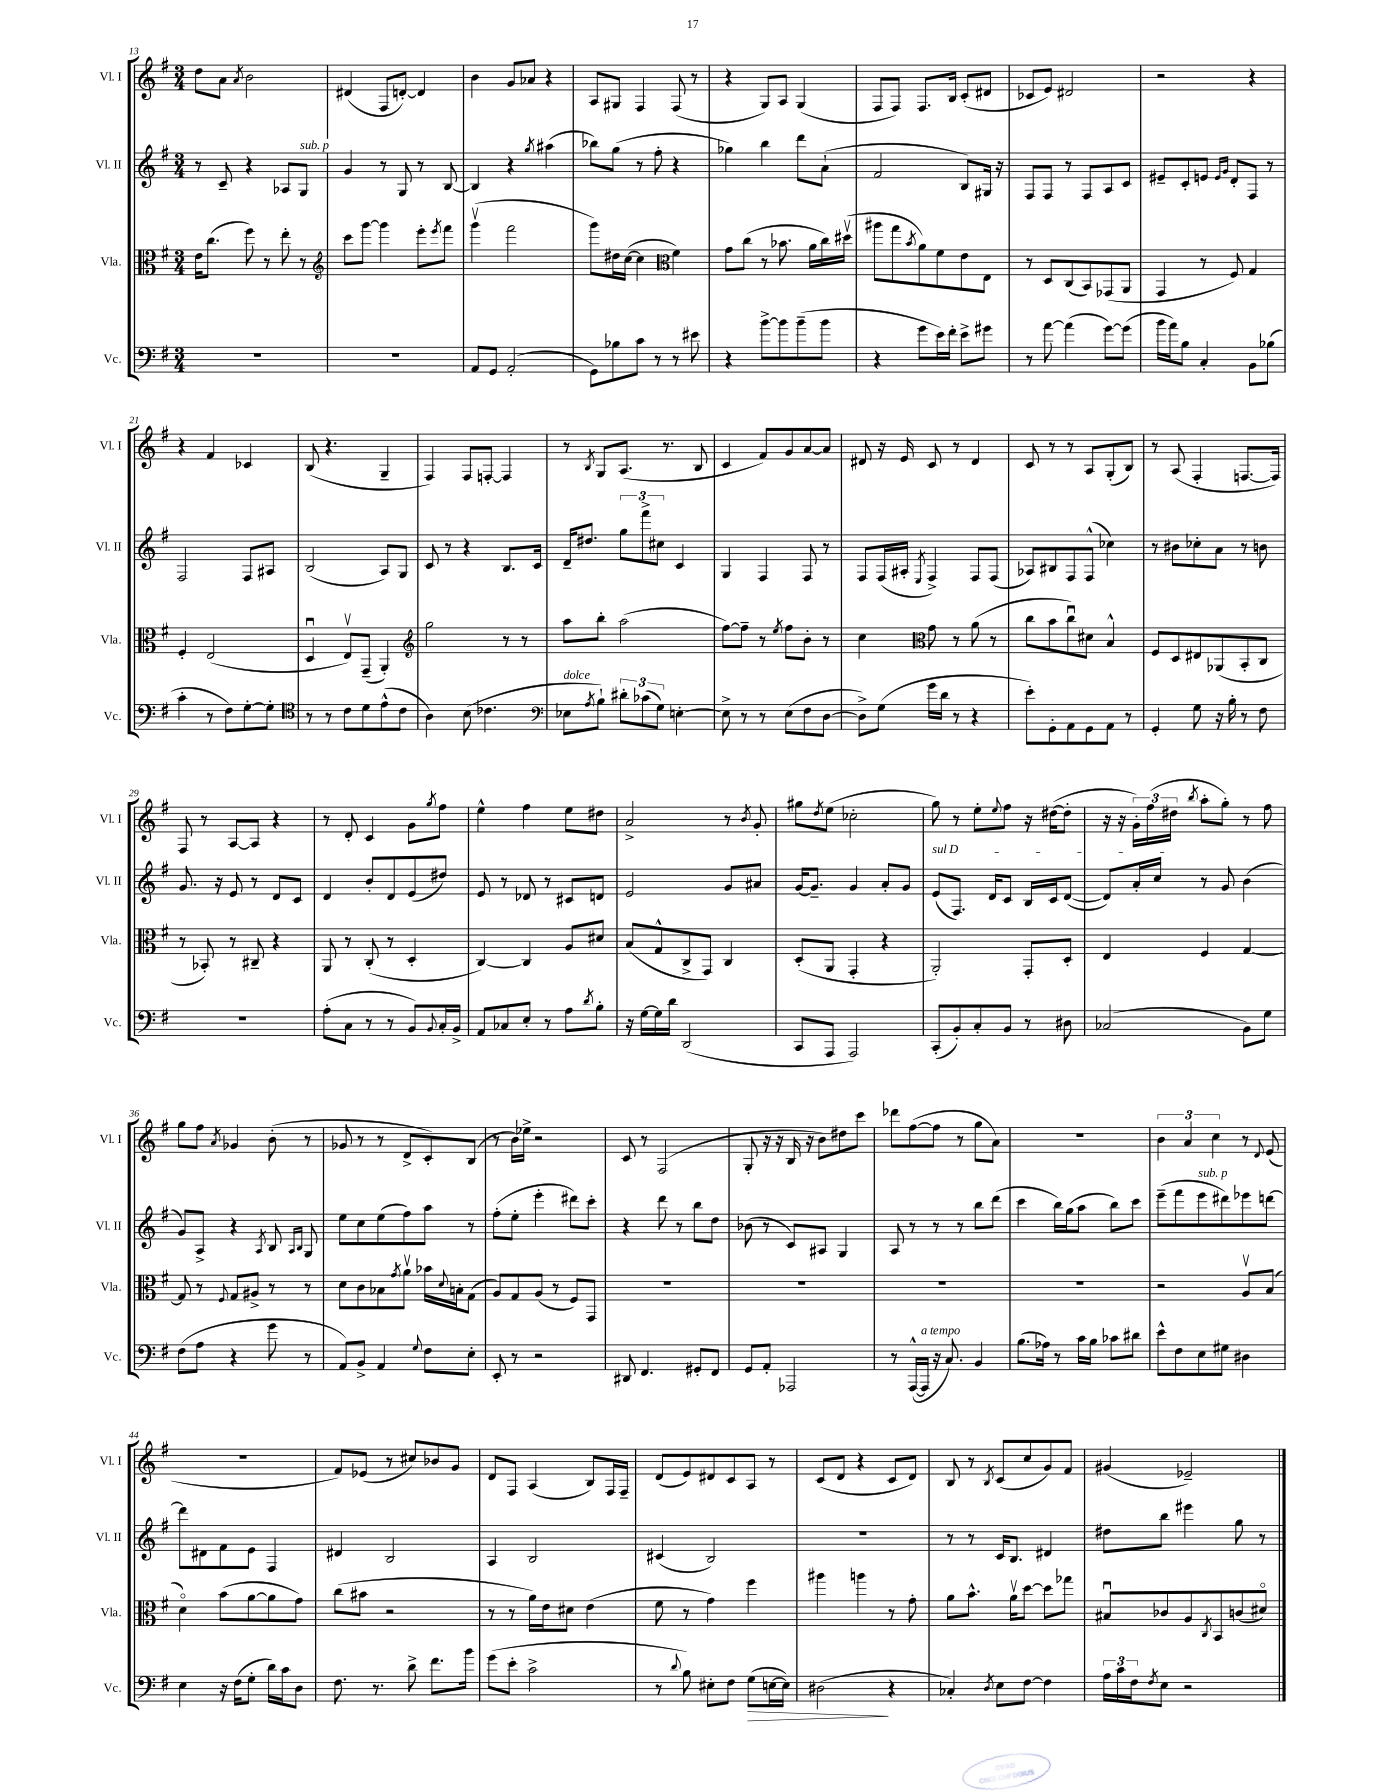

**kern	**kern	**kern	**kern
*staff4	*staff3	*staff2	*staff1
*clefF4	*clefC3	*clefG2	*clefG2
*k[f#]	*k[f#]	*k[f#]	*k[f#]
*M3/4	*M3/4	*M3/4	*M3/4
2.r	16e\LK	8r	8dd\L
.	(8.cc\J	.	.
.	.	8c~/	8a\J
.	.	.	8qa/
.	8ff#\)	4r	2b\
.	8r	.	.
.	8ee'\	8A-/L	.
.	8r	8G/J	.
=	=	=	=
*	*clefG2	*	*
2.r	8ccc\L	4g/	(4d#/
.	[8ggg\J	.	.
.	4ggg\]	8r	8F#/L
.	.	8G/	[8d'/J)
.	8eee'\L	8r	4d/]
.	8qeee/	.	.
.	8fff#\J	[8B/	.
=	=	=	=
8AA/L	(4gggv\	4B/]	4b\
8GG/J	.	.	.
(2AA'/	2fff#\	4r	8g/L
.	.	.	8a-/J
.	.	8qgg/	.
.	.	(4aa#\	4r
=	=	=	=
8GG\L)	8ggg\L)	8bb-\L)	8A/L
8B-\	16dd#\L	(8gg\J	8G#/J
.	([16cc\JJ	.	.
8c\J	4cc\]	8r	4F#/
8r	.	8ff#'\	.
*	*clefC3	*	*
8r	4f#\)	4r	(8F#/
8e#\	.	.	8r
=	=	=	=
4r	8g\L	4gg-\)	4r
.	(8cc\J	.	.
[8b^\L	8r	4bb\	8G/L)
8b\]	8.b-\	.	8A/J
(8b~\	.	8ddd\L	(4G/
.	16a\LL	.	.
8b\J	16cc\)	(8a`\J	.
.	(16dd#v\JJ	.	.
=	=	=	=
4r	8aa#\L	2f#/	8F#/L
.	8gg\	.	8F#/J)
.	8qb/	.	.
8g\L	8a\)	.	8.F#/L
16e\L)	8f#\	.	.
16f#'\JJ	.	.	16B/Jk
8e^\L	8e\	8B/L)	(8c'/L
8g#\J	8E\J	16G#/Jk	8d#/J
.	.	16r	.
=	=	=	=
8r	8r	8F#/L	8c-/L
[8a\	8D/L	8F#/J	8e/J)
(4a\]	(8C/	8r	2d#/
.	8BB/)	8F#/L	.
[8g\L)	(8GG-/	8A/	.
(8g\]J	8AA/J	8c/J	.
=	=	=	=
16b\LL	4GG/	8e#~/L	2r
16a\J)	.	.	.
8B\J	.	8c'/	.
4C'/	8r	8e/J	.
.	.	16qqe/LL	.
.	.	16qqg/JJ	.
.	8F#/)	8d'/L	.
8BB\L	4G/	8F#/J	4r
(8B-\J	.	8r	.
=	=	=	=
4c'\	4F#'/	2F#/	4r
8r	(2E/	.	4f#/
8F#\L)	.	.	.
[8G'\	.	8F#/L	4c-/
8G'\]J	.	8A#/J	.
=	=	=	=
*clefC4	*	*	*
8r	4Du/	(2B/	(8B/
8r	.	.	4.r
8c\L	8Ev/L)	.	.
8d\	(8GG~/J	.	.
(8e^^\	4AA'/)	8A/L)	4G~/
8c\J	.	8G/J	.
=	=	=	=
*	*clefG2	*	*
4A\)	2gg\	8c/	4F#/)
.	.	8r	.
(8B\	.	4r	8F#/L
4.c-\	.	.	[8F'/J
.	8r	8.B/L	4F/]
.	8r	.	.
.	.	16c/Jk	.
=	=	=	=
*clefF4	*	*	*
8E-\L	8aa\L	16d~/LK	8r
.	.	8.dd#/J	.
8qA/	.	.	8qB/
8B`\J)	8bb'\J	.	8G/L
12d#'\L	(2aa\	12gg\L	(8.A/J
(12c-\	.	12fff#^\	.
12G\J)	.	12cc#\J	.
.	.	.	8.r
[4E'\	.	4c/	.
.	.	.	8B/
=	=	=	=
8E^\]	[8ff#\L)	4G/	4c/
8r	8ff#~\]J	.	.
8r	8r	4F#/	8f#/L)
.	8qee/	.	.
(8E\L	8ff#\L	.	8g/
8F#\	8b'\J	8F#/	[8a/
[8D\J	8r	8r	8a/]J
=	=	=	=
8D^\]L)	4cc\	8F#/L	8d#/
(8G\J	.	(16F#/L	16r
.	.	16A#'/JJ	16e/
*	*clefC3	*	*
.	.	8qE/	.
16g\LL	8g\	4F#^/)	8c/
16d\JJ	.	.	.
8r	8r	.	8r
4r	(8a\	8F#/L	4d#/
.	8r	(8F#/J	.
=	=	=	=
8e'\L)	8cc\L	8A-/L)	8c/
8GG'\	8b\	8B#/	8r
8AA\	8ccu\)	8F#/	8r
8GG\	8d#\J	(8F#^^/J	8A/L
8AA\J	4B^^/	4cc-\)	(8G'/
8r	.	.	8B/J)
=	=	=	=
4GG'/	8F#/L	8r	8r
.	8D/	8b#\L	(8A/
8G\	8E#/	8cc-'\	4F#'/
16r	(8AA-/	8a\J	.
16B'\	.	.	.
8r	8BB'/	8r	[8.F/L
8F#\	8C/J	8b\	.
.	.	.	16F/]Jk)
=	=	=	=
2.r	8r	8.g/	8F#/
.	8BB-'/)	.	8r
.	.	16r	.
.	8r	8e/	[8A/L
.	8C#~/	8r	8A/]J
.	4r	8d/L	4r
.	.	8c/J	.
=	=	=	=
(8A'\L	8AA/	4d/	8r
8C\J	8r	.	8d'/
8r	(8C'/	8b'/L	4c/
8r	8r	8d/	.
8BB/L)	4D'/	(8e/	8g\L
8qqBB/	.	.	8qgg/
16C'/L	.	8dd#/J)	8ff#\J
16BB^/JJ	.	.	.
=	=	=	=
8AA/L	[4C/)	8e/	4ee^^\
8C-/	.	8r	.
8E'/J	4C/]	8d-/	4ff#\
8r	.	8r	.
8A\L	8A/L	8c#/L	8ee\L
8qd/	.	.	.
8B'\J	8d#/J	8d/J	8dd#\J
=	=	=	=
16r	(8B/L	2e/	2a^/
[16G\LL	.	.	.
16G\]	8G^^/	.	.
16d\JJ	.	.	.
(2DD/	8C^/	.	.
.	8GG/J)	.	.
.	4C/	8g/L	8r
.	.	.	8qb/
.	.	8a#/J	8g'/
=	=	=	=
8CC/L	(8D'/L	[16g/LK	8gg#\L
.	.	8.g~/]J	.
.	.	.	8qdd/
8AAA/J	8AA/J	.	(8ee\J
2AAA/)	4GG'/	4g/	2cc-'\
.	4r	8a'/L	.
.	.	8g/J	.
=	=	=	=
(8CC'/L	2AA'/)	(8e/L	8gg\)
8BB'/)	.	8.F#/J)	8r
8C'/	.	.	8ee'\L
.	.	16d/LK	.
.	.	.	8qqee/
8BB/J	.	8c/J	8ff#\J
8r	8GG'/L	16B/LL	16r
.	.	16c/J	([16dd#\LK
8D#\	8D'/J	([8d/J	8dd#'\]J
=	=	=	=
(2C-/	4E/	8d/]L)	16r
.	.	.	16r
.	.	16a'/L	24g'\LL)
.	.	.	(24ff#\
.	.	16cc/JJ	.
.	.	.	24dd#\JJ
.	.	.	8qbb/
.	4F#/	8r	8aa'\L
.	.	8g/	8gg'\J)
8BB\L)	[4G/	(4b\	8r
8G\J	.	.	8ff#\
=	=	=	=
(8F#\L	8G/]	8g/L)	8gg\L
8A\J	8r	8A^/J	8ff#\J
.	8qqF#/	.	8qa/
4r	8G/L	4r	4g-/
.	8A#^/J	.	.
.	.	8qA/	.
8g\	8r	8B/	(8b'\
.	.	16qqA/LL	.
.	.	16qqB/JJ	.
8r	8r	8G/	8r
=	=	=	=
8AA/L)	8d\L	8ee\L	8g-/
8BB^/J	8c\	8cc\	8r
4AA/	8B-\	(8ee\	8r
.	8qg/	.	.
.	8av\J	8ff#\)	8d^/L
8qqG/	.	.	.
8F#\L	16b-\LL	8aa\J	8c'/)
.	8qqd/	.	.
.	16B'\J	.	.
8E'\J	(8G\J	8r	(8B/J
=	=	=	=
8EE'/	8A/L)	(8ff#'\L	8r
8r	8G/	8ee'\J	16b\LL)
.	.	.	16ee-^\JJ
2r	(8A/J	4eee'\	2r
.	8r	.	.
.	8F#/L)	8ddd#\L)	.
.	8GG/J	8ccc'\J	.
=	=	=	=
8DD#/	2.r	4r	8c/
4.FF#/	.	.	8r
.	.	8ddd\	(2F#/
.	.	8r	.
8GG#'/L	.	8bb\L	.
8FF#/J	.	8dd\J	.
=	=	=	=
8GG/L	2.r	(8b-\	8G'/
8AA'/J	.	8r	16r
.	.	.	16r
2AAA-/	.	8c/L)	16B/
.	.	.	16r
.	.	8A#/J	8b\L)
.	.	4G/	8dd#\
.	.	.	8ccc\J
=	=	=	=
8r	2.r	8A/	8ddd-\L
([16AAA^^/LL	.	8r	([8ff#\
16AAA/]JJ	.	.	.
16r	.	8r	8ff#\]J
8.C/)	.	.	.
.	.	8r	8r
4BB/	.	8bb\L	8gg\L
.	.	(8ddd\J	8a\J)
=	=	=	=
(8.B\L	2.r	4ccc\	2.r
16A-\Jk)	.	.	.
8r	.	16bb\LL)	.
.	.	(16gg\J	.
16c\LL	.	8aa\J	.
16B\JJ	.	.	.
8c-\L	.	8bb\L)	.
8d#\J	.	8ccc\J	.
=	=	=	=
8e^^\L	2r	(8eee~\L	6b\
8F#\	.	8fff#\	.
.	.	.	6a/
8E\	.	8eee\	.
.	.	.	6cc\
8G#\J	.	8ddd#\)	.
4D#\	8Av/L	8eee-\	8r
.	.	.	8qqd/
.	(8B/J	[8ddd\J	(8e/
=	=	=	=
4E\	4do\)	8ddd\]L	2.r
.	.	8d#\	.
16r	(8b\L	8f#\	.
(16F#\LK	.	.	.
8G'\J	[8a\	8e\J	.
16d\LL)	8a\]	4F#/	.
16c\J	.	.	.
8D\J	8g\J)	.	.
=	=	=	=
8.F#\	(8cc\L	4d#/	8f#/L)
.	8b#\J	.	(8e-/J
8.r	.	.	.
.	2r	2B/	8r
8d^\	.	.	8cc#/L)
8.f#\L	.	.	8b-/
.	.	.	8g/J
16b\Jk	.	.	.
=	=	=	=
(8g\L	8r	4A/	8d/L
8e'\J	8r	.	8F#/J
2c^\	16a\LL)	2B/	(4A/
.	16e\J	.	.
.	8d#\J	.	.
.	(4e\	.	8B/L)
.	.	.	16F#/L
.	.	.	16F#~/JJ
=	=	=	=
8r	8f#\	(4c#/	(8d/L
8qqd/	.	.	.
8B\)	8r	.	8e/)
8E#'\L	4g\)	2B/)	8d#/
8F#\J	.	.	8c/
(8G\L	4ff#\	.	8A/J
[16E\L	.	.	8r
16E\]JJ)	.	.	.
=	=	=	=
(2D#\	4aa#\	2.r	(8c/L
.	.	.	8d/J
.	4aa\	.	4r
4r	8r	.	8c/L
.	8g'\	.	8d/J)
=	=	=	=
4C-'/)	8a\L	8r	8B/
.	8.b^^\J	8r	8r
8qD/	.	.	8qB/
8E\L	.	16c/LK	(8c/L
.	16av\LK	8.B/J	.
[8F#\J	[8dd\J	.	8cc/
4F#\]	8dd\]L	4d#/	8g/)
.	8gg-\J	.	8f#/J
=	=	=	=
24A\LL	8B#u/L	8dd#\L	(4g#/
24c\	.	.	.
24F#\J	.	.	.
8qF#/	.	.	.
8E\J	8c-/	8bb\J	.
2r	8A/	4eee#\	2e-~/)
.	8qC/	.	.
.	8BB/	.	.
.	(8c/	8gg\	.
.	8d#o/J)	8r	.
==	==	==	==
*-	*-	*-	*-
